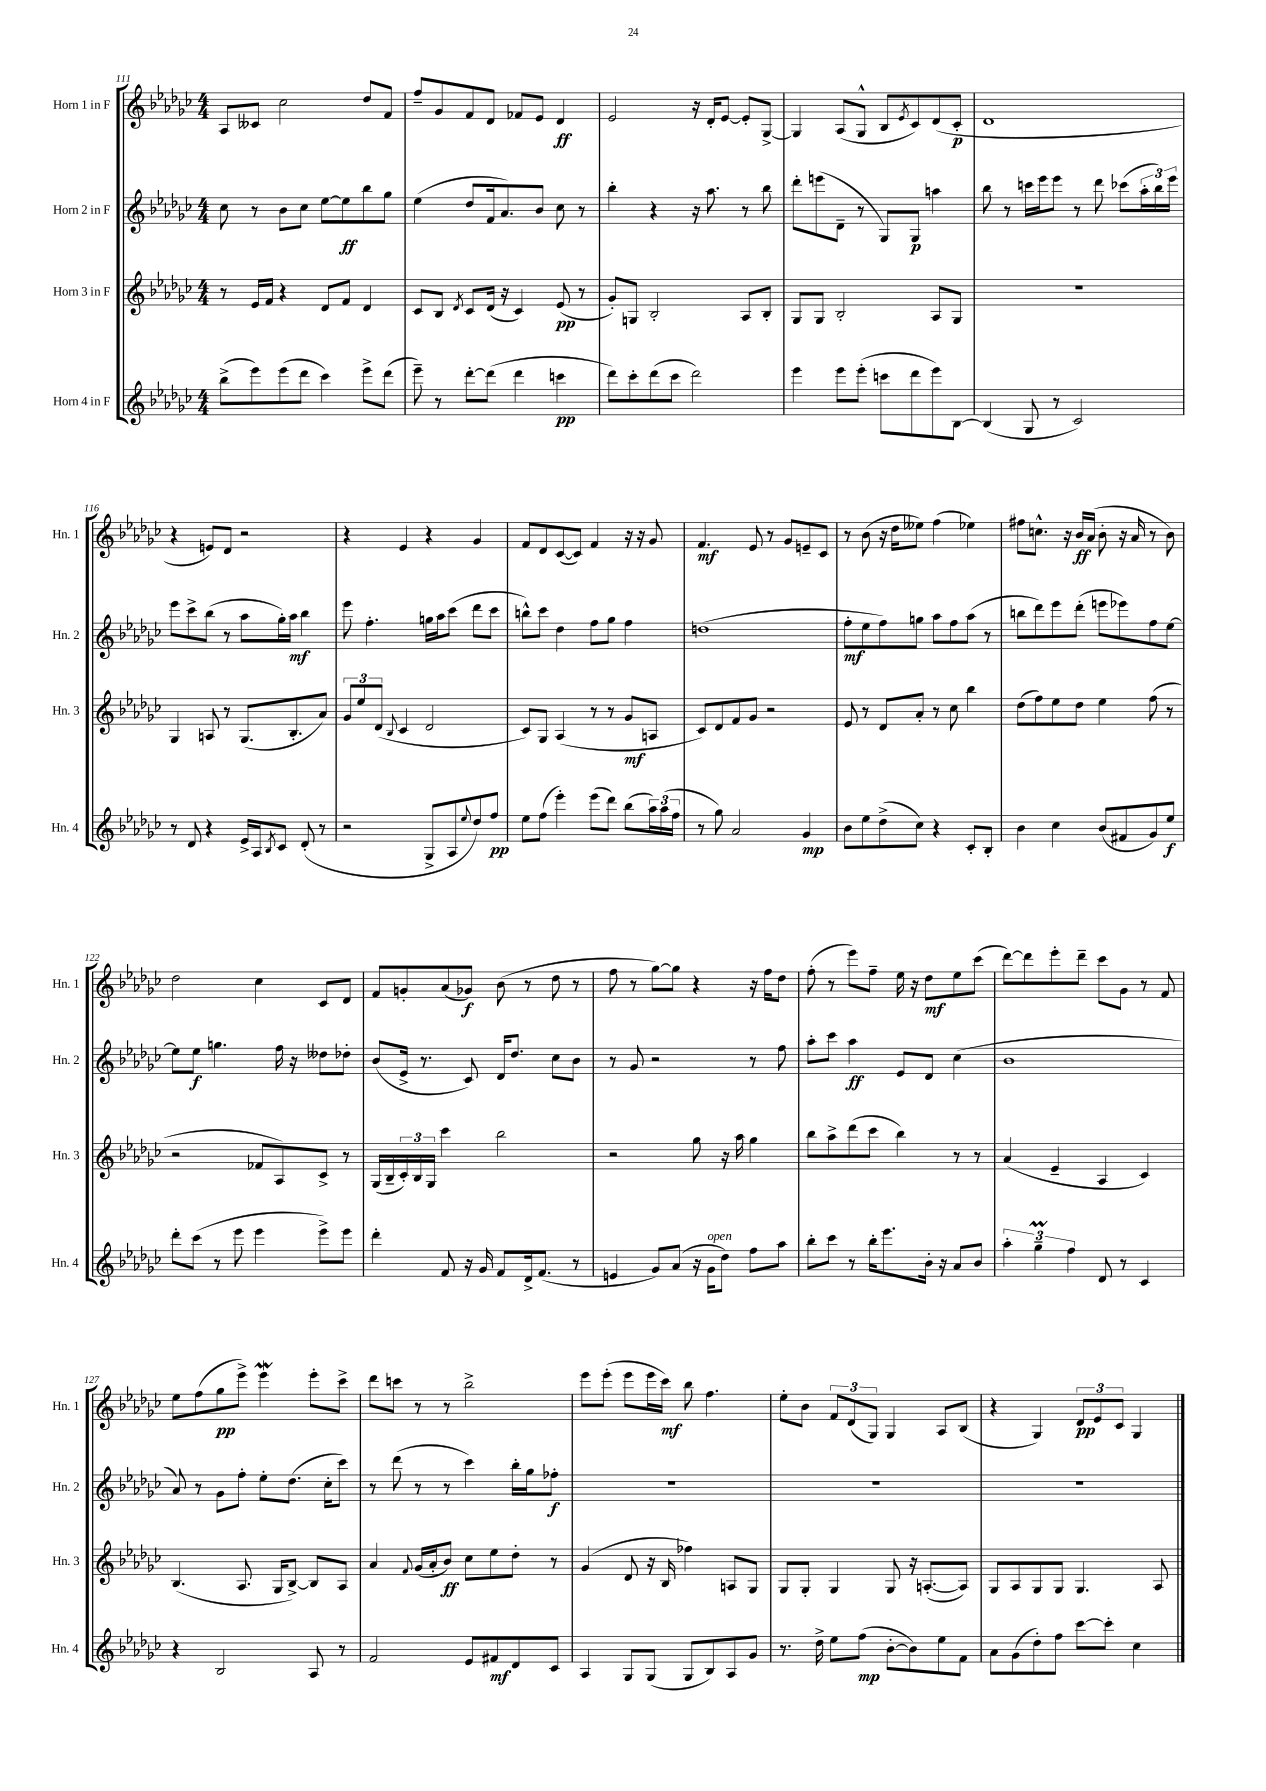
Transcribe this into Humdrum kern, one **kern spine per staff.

**kern	**dynam	**kern	**dynam	**kern	**dynam	**kern	**dynam
*part4	*part4	*part3	*part3	*part2	*part2	*part1	*part1
*staff4	*staff4	*staff3	*staff3	*staff2	*staff2	*staff1	*staff1
*I"Horn 4 in F	*	*I"Horn 3 in F	*	*I"Horn 2 in F	*	*I"Horn 1 in F	*
*I'Hn. 4	*	*I'Hn. 3	*	*I'Hn. 2	*	*I'Hn. 1	*
*clefG2	*	*clefG2	*	*clefG2	*	*clefG2	*
*k[b-e-a-d-g-c-]	*	*k[b-e-a-d-g-c-]	*	*k[b-e-a-d-g-c-]	*	*k[b-e-a-d-g-c-]	*
*M4/4	*	*M4/4	*	*M4/4	*	*M4/4	*
=111	=111	=111	=111	=111	=111	=111	=111
(8bb-^\L	.	8r	.	8cc-\	.	8A-/L	.
8eee-\)	.	16e-/LL	.	8r	.	8c--X/J	.
.	.	16f/JJ	.	.	.	.	.
(8eee-\	.	4r	.	8b-\L	.	2cc-\	.
8ddd-\J	.	.	.	8cc-\J	.	.	.
4ccc-\)	.	8d-/L	.	[8ee-\L	.	.	.
.	.	8f/J	.	8ee-\]	ff	.	.
8eee-^\L	.	4d-/	.	8bb-\	.	8dd-/L	.
(8ddd-\J	.	.	.	8gg-\J	.	8f/J	.
=112	=112	=112	=112	=112	=112	=112	=112
8eee-~\)	.	8c-/L	.	(4ee-\	.	8ff~/L	.
8r	.	8B-/J	.	.	.	8g-/	.
.	.	8qd-/	.	.	.	.	.
[8ddd-'\L	.	8c-/L	.	8dd-/L	.	8f/	.
(8ddd-\J]	.	(16d-/Jk	.	16f/k	.	8d-/J	.
.	.	16r	.	8.a-/)	.	.	.
4ddd-\	.	4c-/)	.	.	.	8f-X/L	.
.	.	.	.	8b-/J	.	8e-/J	.
4cccn\	pp	(8e-/	pp	8cc-\	.	4d-/	ff
.	.	8r	.	8r	.	.	.
=113	=113	=113	=113	=113	=113	=113	=113
8ddd-\L)	.	8g-'/L)	.	4bb-'\	.	2e-/	.
8ccc-'\	.	8Gn/J	.	.	.	.	.
(8ddd-\	.	2B-'/	.	4r	.	.	.
8ccc-\J	.	.	.	.	.	.	.
2ddd-\)	.	.	.	16r	.	16r	.
.	.	.	.	8.aa-\	.	16d-'/KL	.
.	.	.	.	.	.	[8e-/J	.
.	.	8A-/L	.	8r	.	8e-'/L]	.
.	.	8B-'/J	.	8bb-\	.	[8G-^/J	.
=114	=114	=114	=114	=114	=114	=114	=114
4eee-\	.	8G-/L	.	8ddd-'\L	.	4G-/]	.
.	.	8G-/J	.	(8eeen\	.	.	.
8eee-\L	.	2B-'/	.	8d-~\J	.	(8A-/L	.
(8eee-'\J	.	.	.	8r	.	8G-^^/J	.
8cccn\L	.	.	.	8G-/L)	.	8B-/L	.
.	.	.	.	.	.	8qe-/	.
8ddd-\	.	.	.	8G-/J	p	8c-/)	.
8eee-\)	.	8A-/L	.	4aan\	.	(8d-/	.
[8B-\J	.	8G-/J	.	.	.	8c-'/J	p
=115	=115	=115	=115	=115	=115	=115	=115
(4B-/]	.	1r	.	8bb-\	.	1d-	.
.	.	.	.	8r	.	.	.
8G-/	.	.	.	16cccn\LL	.	.	.
.	.	.	.	16eee-\J	.	.	.
8r	.	.	.	8eee-\J	.	.	.
2c-/)	.	.	.	8r	.	.	.
.	.	.	.	8ddd-\	.	.	.
.	.	.	.	(8ccc-X\L	.	.	.
.	.	.	.	24aa-'\L	.	.	.
.	.	.	.	24bb-\)	.	.	.
.	.	.	.	24eee-\JJ	.	.	.
!!LO:LB:g=z
=116	=116	=116	=116	=116	=116	=116	=116
8r	.	4G-/	.	8eee-\L	.	4r	.
8d-/	.	.	.	8ccc-^\	.	.	.
4r	.	8An/	.	(8bb-\J	.	8en/L)	.
.	.	8r	.	8r	.	8d-/J	.
16e-^/LL	.	(8.G-/L	.	8aa-\L	.	2r	.
16A-/J	.	.	.	.	.	.	.
8qB-/	.	.	.	.	.	.	.
8c-/J	.	.	.	16gg-'\L)	.	.	.
.	.	8.B-'/	.	16aa-\JJ	mf	.	.
(8d-'/	.	.	.	4bb-\	.	.	.
8r	.	8a-/J)	.	.	.	.	.
=117	=117	=117	=117	=117	=117	=117	=117
2r	.	12g-/L	.	8eee-\	.	4r	.
.	.	12ee-/	.	.	.	.	.
.	.	.	.	4.ff'\	.	.	.
.	.	(12d-/J	.	.	.	.	.
.	.	8qqB-/	.	.	.	.	.
.	.	4c-/	.	.	.	4e-/	.
8G-^/L	.	2d-/	.	16ggn\LL	.	4r	.
.	.	.	.	16aa-\J	.	.	.
8A-/	.	.	.	(8ccc-\J	.	.	.
8qqee-/	.	.	.	.	.	.	.
8dd-/)	.	.	.	8ddd-\L	.	4g-/	.
8ff/J	pp	.	.	8ccc-\J	.	.	.
=118	=118	=118	=118	=118	=118	=118	=118
8ee-\L	.	8c-/L)	.	8bbn^^\L)	.	8f/L	.
(8ff\J	.	8G-/J	.	8ccc-\J	.	8d-/	.
4eee-'\)	.	(4A-/	.	4dd-\	.	([8c-/	.
.	.	.	.	.	.	8c-/J])	.
(8eee-\L	.	8r	.	8ff\L	.	4f/	.
8ddd-\J)	.	8r	.	8gg-\J	.	.	.
(8bb-\L	.	8g-/L	mf	4ff\	.	16r	.
.	.	.	.	.	.	16r	.
24aa-\L)	.	8An/J	.	.	.	8g-/	.
(24aa-\	.	.	.	.	.	.	.
24ff\JJ	.	.	.	.	.	.	.
=119	=119	=119	=119	=119	=119	=119	=119
8r	.	8c-/L)	.	(1ddn	.	4.f/	mf
8gg-\)	.	8d-/	.	.	.	.	.
2a-/	.	8f/	.	.	.	.	.
.	.	8g-/J	.	.	.	8e-/	.
.	.	2r	.	.	.	8r	.
.	.	.	.	.	.	8g-/L	.
4g-/	mp	.	.	.	.	8en~/	.
.	.	.	.	.	.	8c-/J	.
=120	=120	=120	=120	=120	=120	=120	=120
8b-\L	.	8e-/	.	8ff'\L	mf	8r	.
8ee-\	.	8r	.	8ee-\	.	(8b-\	.
(8dd-^\	.	8d-/L	.	8ff\)	.	16r	.
.	.	.	.	.	.	16dd-\KL	.
8cc-\J)	.	8a-'/J	.	8ggn\J	.	8ee--X\J)	.
4r	.	8r	.	8aa-\L	.	(4ff\	.
.	.	8cc-\	.	8ff\	.	.	.
8c-'/L	.	4bb-\	.	(8aa-\J	.	4ee-X\)	.
8B-'/J	.	.	.	8r	.	.	.
=121	=121	=121	=121	=121	=121	=121	=121
4b-\	.	(8dd-\L	.	8bbn\L	.	8ff#X\L	.
.	.	8ff\)	.	8ddd-\)	.	8.ccn^^\J	.
4cc-\	.	8ee-\	.	8eee-\	.	.	.
.	.	.	.	.	.	16r	.
.	.	8dd-\J	.	(8ddd-'\J	.	16b-/LL	ff
.	.	.	.	.	.	(16a-/JJ	.
(8b-/L	.	4ee-\	.	8eeen\L	.	8b-'\	.
8f#X/	.	.	.	8eee-X\)	.	16r	.
.	.	.	.	.	.	16a-/	.
8g-/)	.	(8ff\	.	8ff\	.	8r	.
8ee-/J	f	8r	.	[8ee-\J	.	8b-\)	.
!!LO:LB:g=z
=122	=122	=122	=122	=122	=122	=122	=122
8ddd-'\L	.	2r	.	8ee-\L]	.	2dd-\	.
(8ccc-\J	.	.	.	8ee-\J	f	.	.
8r	.	.	.	4.ggn\	.	.	.
8eee-\	.	.	.	.	.	.	.
4eee-\	.	8f-X/L	.	.	.	4cc-\	.
.	.	8A-/)	.	16ff\	.	.	.
.	.	.	.	16r	.	.	.
8eee-^\L)	.	8c-^/J	.	8dd--X\L	.	8c-/L	.
8eee-\J	.	8r	.	8dd-X'\J	.	8d-/J	.
=123	=123	=123	=123	=123	=123	=123	=123
4ddd-'\	.	(16G-/LL	.	(8b-/L	.	8f/L	.
.	.	16B-~/	.	.	.	.	.
.	.	24c-'/)	.	16e-^/Jk	.	8gn'/	.
.	.	24B-/	.	.	.	.	.
.	.	.	.	8.r	.	.	.
.	.	24G-/JJ	.	.	.	.	.
8f/	.	4ccc-\	.	.	.	(8a-/	.
16r	.	.	.	8c-/)	.	8g-X/J)	f
16g-/	.	.	.	.	.	.	.
8f/L	.	2bb-\	.	16d-/KL	.	(8b-\	.
.	.	.	.	8.dd-/J	.	.	.
16d-^/k	.	.	.	.	.	8r	.
(8.f/J	.	.	.	.	.	.	.
.	.	.	.	8cc-\L	.	8dd-\	.
8r	.	.	.	8b-\J	.	8r	.
=124	=124	=124	=124	=124	=124	=124	=124
4en/	.	2r	.	8r	.	8ff\	.
.	.	.	.	8g-/	.	8r	.
8g-/L)	.	.	.	2r	.	[8gg-\L)	.
(8a-/J	.	.	.	.	.	8gg-\J]	.
16r	.	8gg-\	.	.	.	4r	.
!LO:TX:a:i:t=open	!	!	!	!	!	!	!
16g-\KL	.	.	.	.	.	.	.
8dd-\J)	.	16r	.	.	.	.	.
.	.	16aa-\	.	.	.	.	.
8ff\L	.	4gg-\	.	8r	.	16r	.
.	.	.	.	.	.	16ff\KL	.
8aa-\J	.	.	.	8ff\	.	8dd-\J	.
=125	=125	=125	=125	=125	=125	=125	=125
8bb-'\L	.	8bb-\L	.	8aa-'\L	.	(8ff'\	.
8ccc-\J	.	8aa-^\	.	8ccc-\J	.	8r	.
8r	.	(8ddd-\	.	4aa-\	ff	8eee-\L)	.
16bb-'\KL	.	8ccc-\J	.	.	.	8ff~\J	.
8.eee-\	.	.	.	.	.	.	.
.	.	4bb-\)	.	8e-/L	.	16ee-\	.
.	.	.	.	.	.	16r	.
16b-'\Jk	.	.	.	8d-/J	.	8dd-\L	mf
16r	.	.	.	.	.	.	.
8a-/L	.	8r	.	(4cc-\	.	8ee-\	.
8b-/J	.	8r	.	.	.	(8ccc-\J	.
=126	=126	=126	=126	=126	=126	=126	=126
6aa-'\	.	(4a-/	.	1b-	.	[8ddd-\L)	.
.	.	.	.	.	.	8ddd-\]	.
6gg-M~\	.	.	.	.	.	.	.
.	.	4e-~/	.	.	.	8eee-'\	.
6ff\	.	.	.	.	.	.	.
.	.	.	.	.	.	8ddd-~\J	.
8d-/	.	4A-/	.	.	.	8ccc-\L	.
8r	.	.	.	.	.	8g-\J	.
4c-/	.	4c-/)	.	.	.	8r	.
.	.	.	.	.	.	8f/	.
!!LO:LB:g=z
=127	=127	=127	=127	=127	=127	=127	=127
4r	.	(4.B-/	.	8a-/)	.	8ee-\L	.
.	.	.	.	8r	.	(8ff\	.
2B-/	.	.	.	8g-\L	.	8gg-\	pp
.	.	8.A-/	.	8ff'\J	.	8eee-^\J)	.
.	.	.	.	8ee-'\L	.	4eee-W\	.
.	.	16G-/KL	.	.	.	.	.
.	.	[8B-^/J)	.	(8.dd-\J	.	.	.
8A-/	.	8B-/L]	.	.	.	8eee-'\L	.
.	.	.	.	16cc-'\KL	.	.	.
8r	.	8A-/J	.	8ccc-\J)	.	8ccc-^\J	.
=128	=128	=128	=128	=128	=128	=128	=128
2f/	.	4a-/	.	8r	.	8ddd-\L	.
.	.	.	.	(8ddd-\	.	8cccn\J	.
.	.	8qqf/	.	.	.	.	.
.	.	(16g-/LL	.	8r	.	8r	.
.	.	16a-'/J	.	.	.	.	.
.	.	8b-/J)	ff	8r	.	8r	.
8e-/L	.	8cc-\L	.	4ccc-\)	.	2bb-^\	.
8f#X/	mf	8ee-\	.	.	.	.	.
8d-/	.	8dd-'\J	.	16bb-'\LL	.	.	.
.	.	.	.	16gg-\J	.	.	.
8c-/J	.	8r	.	8ff-X'\J	f	.	.
=129	=129	=129	=129	=129	=129	=129	=129
4A-/	.	(4g-/	.	1r	.	8eee-\L	.
.	.	.	.	.	.	(8eee-'\J	.
8G-/L	.	8d-/	.	.	.	8eee-\L	.
(8G-/J	.	16r	.	.	.	16eee-\L	.
.	.	16B-/	.	.	.	16ccc-\JJ)	mf
8G-/L	.	4ff-X\)	.	.	.	8bb-\	.
8B-/)	.	.	.	.	.	4.ff\	.
8A-/	.	8An/L	.	.	.	.	.
8g-/J	.	8G-/J	.	.	.	.	.
=130	=130	=130	=130	=130	=130	=130	=130
8.r	.	8G-/L	.	1r	.	8ee-'\L	.
.	.	8G-'/J	.	.	.	8b-\J	.
16dd-^\	.	.	.	.	.	.	.
8ee-\L	.	4G-/	.	.	.	12f/L	.
.	.	.	.	.	.	(12d-/	.
(8ff\J	mp	.	.	.	.	.	.
.	.	.	.	.	.	12G-/J)	.
[8b-'\L	.	8G-/	.	.	.	4G-/	.
8b-\])	.	16r	.	.	.	.	.
.	.	([8.An'/L	.	.	.	.	.
8ee-\	.	.	.	.	.	8A-/L	.
8f\J	.	8A/J])	.	.	.	(8B-/J	.
=131	=131	=131	=131	=131	=131	=131	=131
8a-\L	.	8G-/L	.	1r	.	4r	.
(8g-\	.	8A-/	.	.	.	.	.
8dd-'\)	.	8G-/	.	.	.	4G-/)	.
8ff\J	.	8G-/J	.	.	.	.	.
[8ccc-\L	.	4.G-/	.	.	.	12d-/L	pp
.	.	.	.	.	.	12e-/	.
8ccc-'\J]	.	.	.	.	.	.	.
.	.	.	.	.	.	12c-/J	.
4cc-\	.	.	.	.	.	4G-/	.
.	.	8A-/	.	.	.	.	.
==	==	==	==	==	==	==	==
*-	*-	*-	*-	*-	*-	*-	*-
